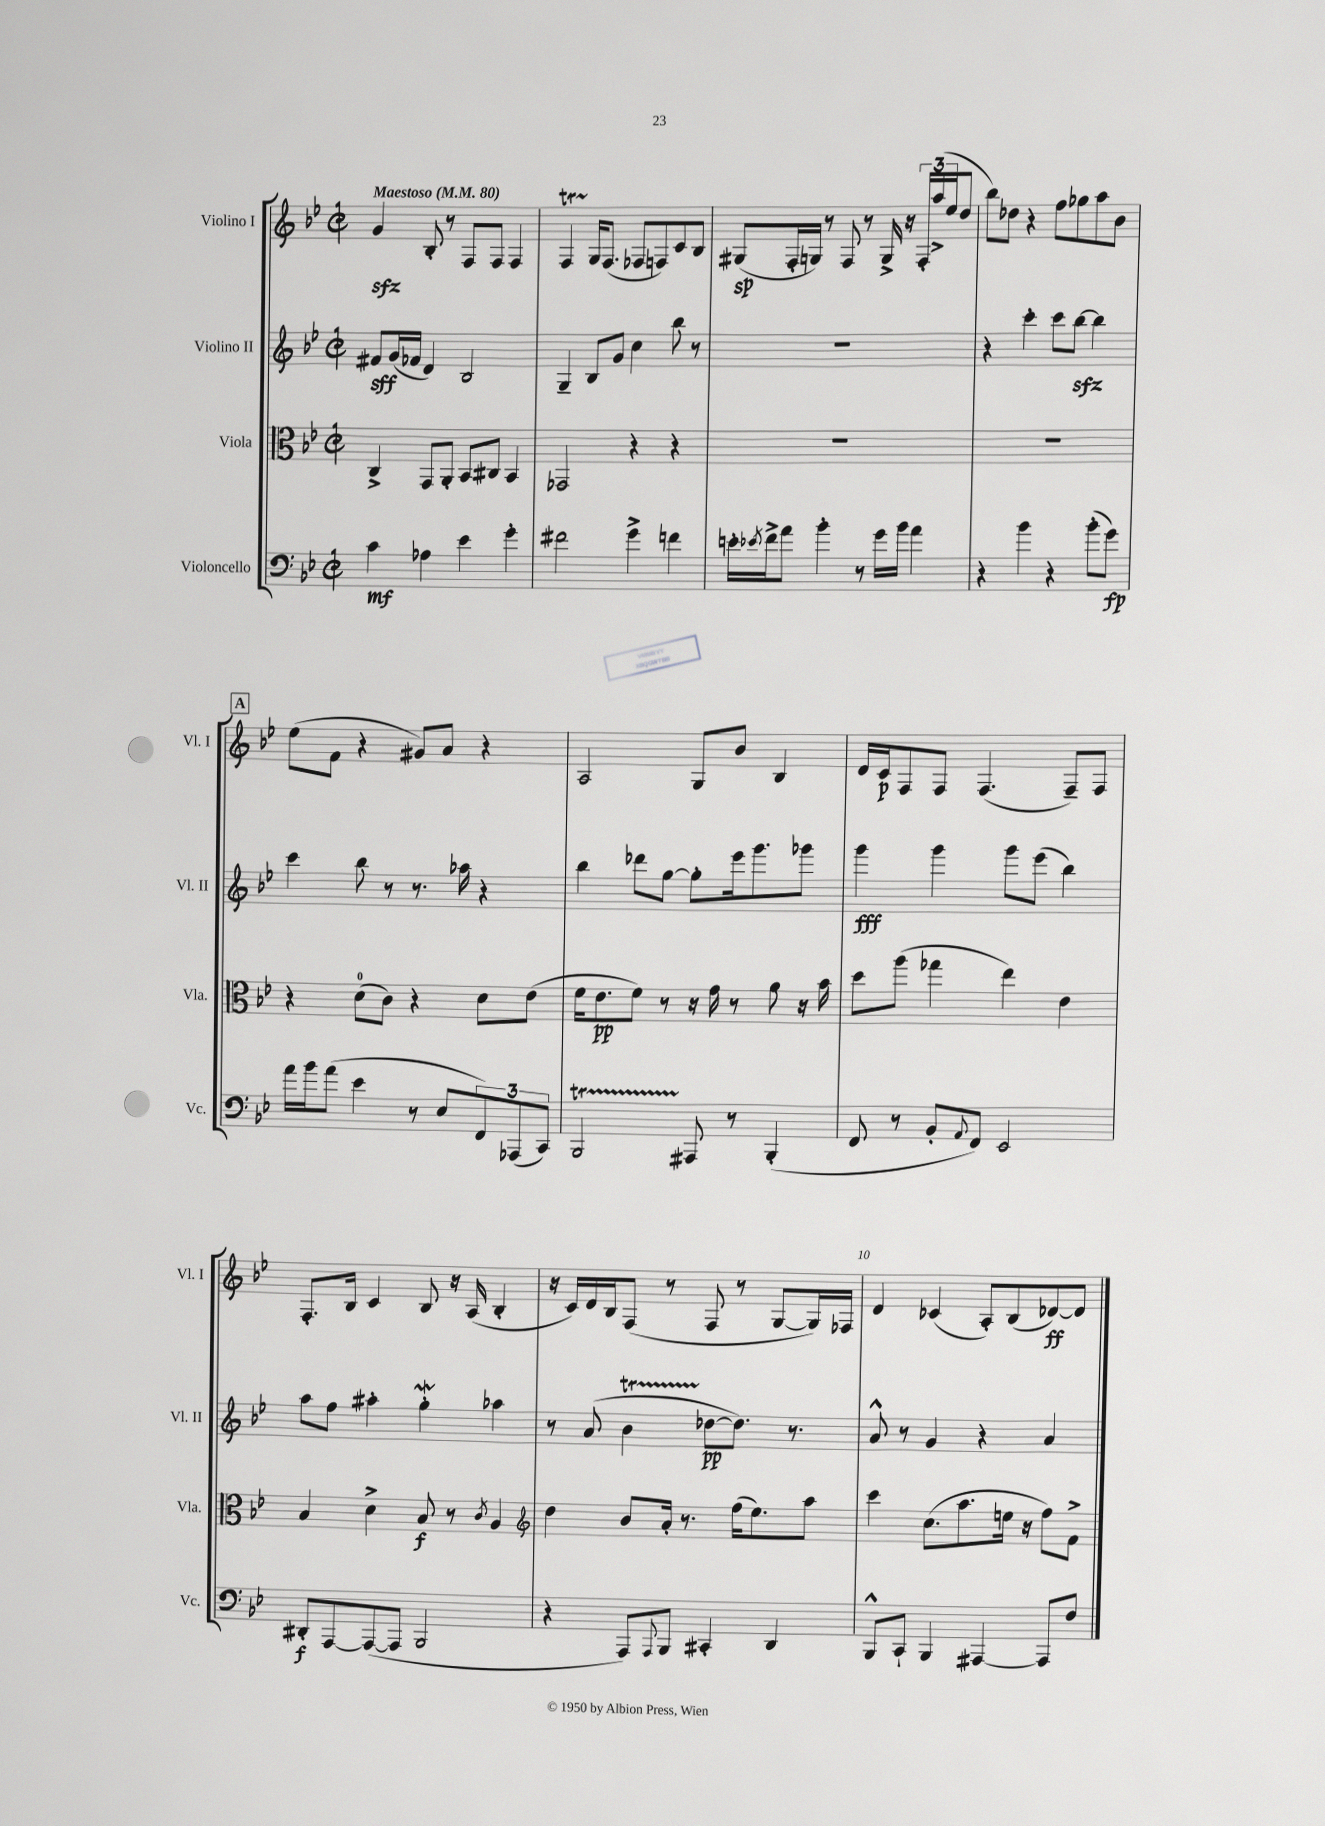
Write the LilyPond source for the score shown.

<<
\new StaffGroup <<
\new Staff = "s0" \with { instrumentName = "Violino I" shortInstrumentName = "Vl. I" } {
    \clef treble \key bes \major \defaultTimeSignature \time 2/2 \tempo "Maestoso" 4 = 80
    g'4\sfz bes8-. r8 f8 f8 f4 |
    f4\startTrillSpan g16\stopTrillSpan f8.( fes8 f8) c'8 bes8 |
    gis8\sp( f16-. g16) r8 f8 r8 g16-> r16 \tuplet 3/2 { f16-. a''16->( ees''16 } d''8 |
    bes''8) des''8 r4 f''8 ges''8 a''8 bes'8 |
    \mark \markup { \box "A" } ees''8( f'8 r4 gis'8) a'8 r4 |
    a2 g8 bes'8 bes4 |
    d'16 c'16\p f8 f8 f4.( f8--) f8 |
    f8.-. bes16 c'4 bes8 r16 a16( bes4-. |
    r16 c'16) d'16 bes16 f8( r8 f8 r8 g8~ g16) fes16 |
    d'4 ces'4( a8-.) bes8( des'8~\ff) des'8 \bar "|." |
}
\new Staff = "s1" \with { instrumentName = "Violino II" shortInstrumentName = "Vl. II" } {
    \clef treble \key bes \major \defaultTimeSignature \time 2/2
    fis'8\sff g'16( fes'16 d'4) bes2 |
    g4-- bes8 g'8 c''4 bes''8 r8 |
    R1 |
    r4 c'''4-. c'''8 bes''8~\sfz bes''4 |
    \mark \markup { \box "A" } c'''4 bes''8 r8 r8. aes''16 r4 |
    bes''4 des'''8 g''8~ g''8-. ees'''16 g'''8. ges'''8 |
    g'''4\fff g'''4 g'''8 ees'''8( bes''4) |
    a''8 f''8 ais''4-. g''4-.\mordent aes''4 |
    r8 a'8( bes'4\startTrillSpan des''8~\stopTrillSpan\pp des''8.) r8. |
    a'8-^ r8 g'4 r4 a'4 \bar "|." |
}
\new Staff = "s2" \with { instrumentName = "Viola" shortInstrumentName = "Vla." } {
    \clef alto \key bes \major \defaultTimeSignature \time 2/2
    c4-> g,8 a,8-. bes,8 cis8 bes,4 |
    ges,2 r4 r4 |
    R1 |
    R1 |
    \mark \markup { \box "A" } r4 d'8-0( c'8) r4 d'8 ees'8( |
    f'16 ees'8.\pp f'8) r8 r16 g'16 r8 a'8 r16 bes'16 |
    d''8 a''8( ges''4 ees''4) ees'4 |
    bes4 d'4-> bes8\f r8 \acciaccatura { c'8 } a4 |
    \clef treble d''4 bes'8 a'16-. r8. f''16( ees''8.) a''8 |
    c'''4 c''8.( a''8. e''16 r16 f''8) f'8-> \bar "|." |
}
\new Staff = "s3" \with { instrumentName = "Violoncello" shortInstrumentName = "Vc." } {
    \clef bass \key bes \major \defaultTimeSignature \time 2/2
    c'4\mf aes4 ees'4 g'4-. |
    fis'2 g'4-> f'4 |
    e'16-. \acciaccatura { ees'8 } f'16-> a'8 bes'4-. r8 g'16 bes'16 a'4 |
    r4 bes'4 r4 bes'8-.( g'8\fp) |
    \mark \markup { \box "A" } a'16 bes'16 a'8( ees'4 r8 ees8 \tuplet 3/2 { f,8) aes,,8( c,8) } |
    bes,,2\startTrillSpan ais,,8\stopTrillSpan r8 bes,,4-.( |
    f,8 r8 bes,8-. \appoggiatura { a,8 } f,8) ees,2 |
    dis,8-.\f a,,8~ a,,8~( a,,8 bes,,2 |
    r4 a,,8) \appoggiatura { a,,8 } bes,,8 cis,4-. d,4 |
    bes,,8-^ c,8-! bes,,4 ais,,4~ ais,,8 f8 \bar "|." |
}
>>
>>
\layout { \context { \Score \override BarNumber.break-visibility = ##(#f #t #t) barNumberVisibility = #(every-nth-bar-number-visible 5) } }
